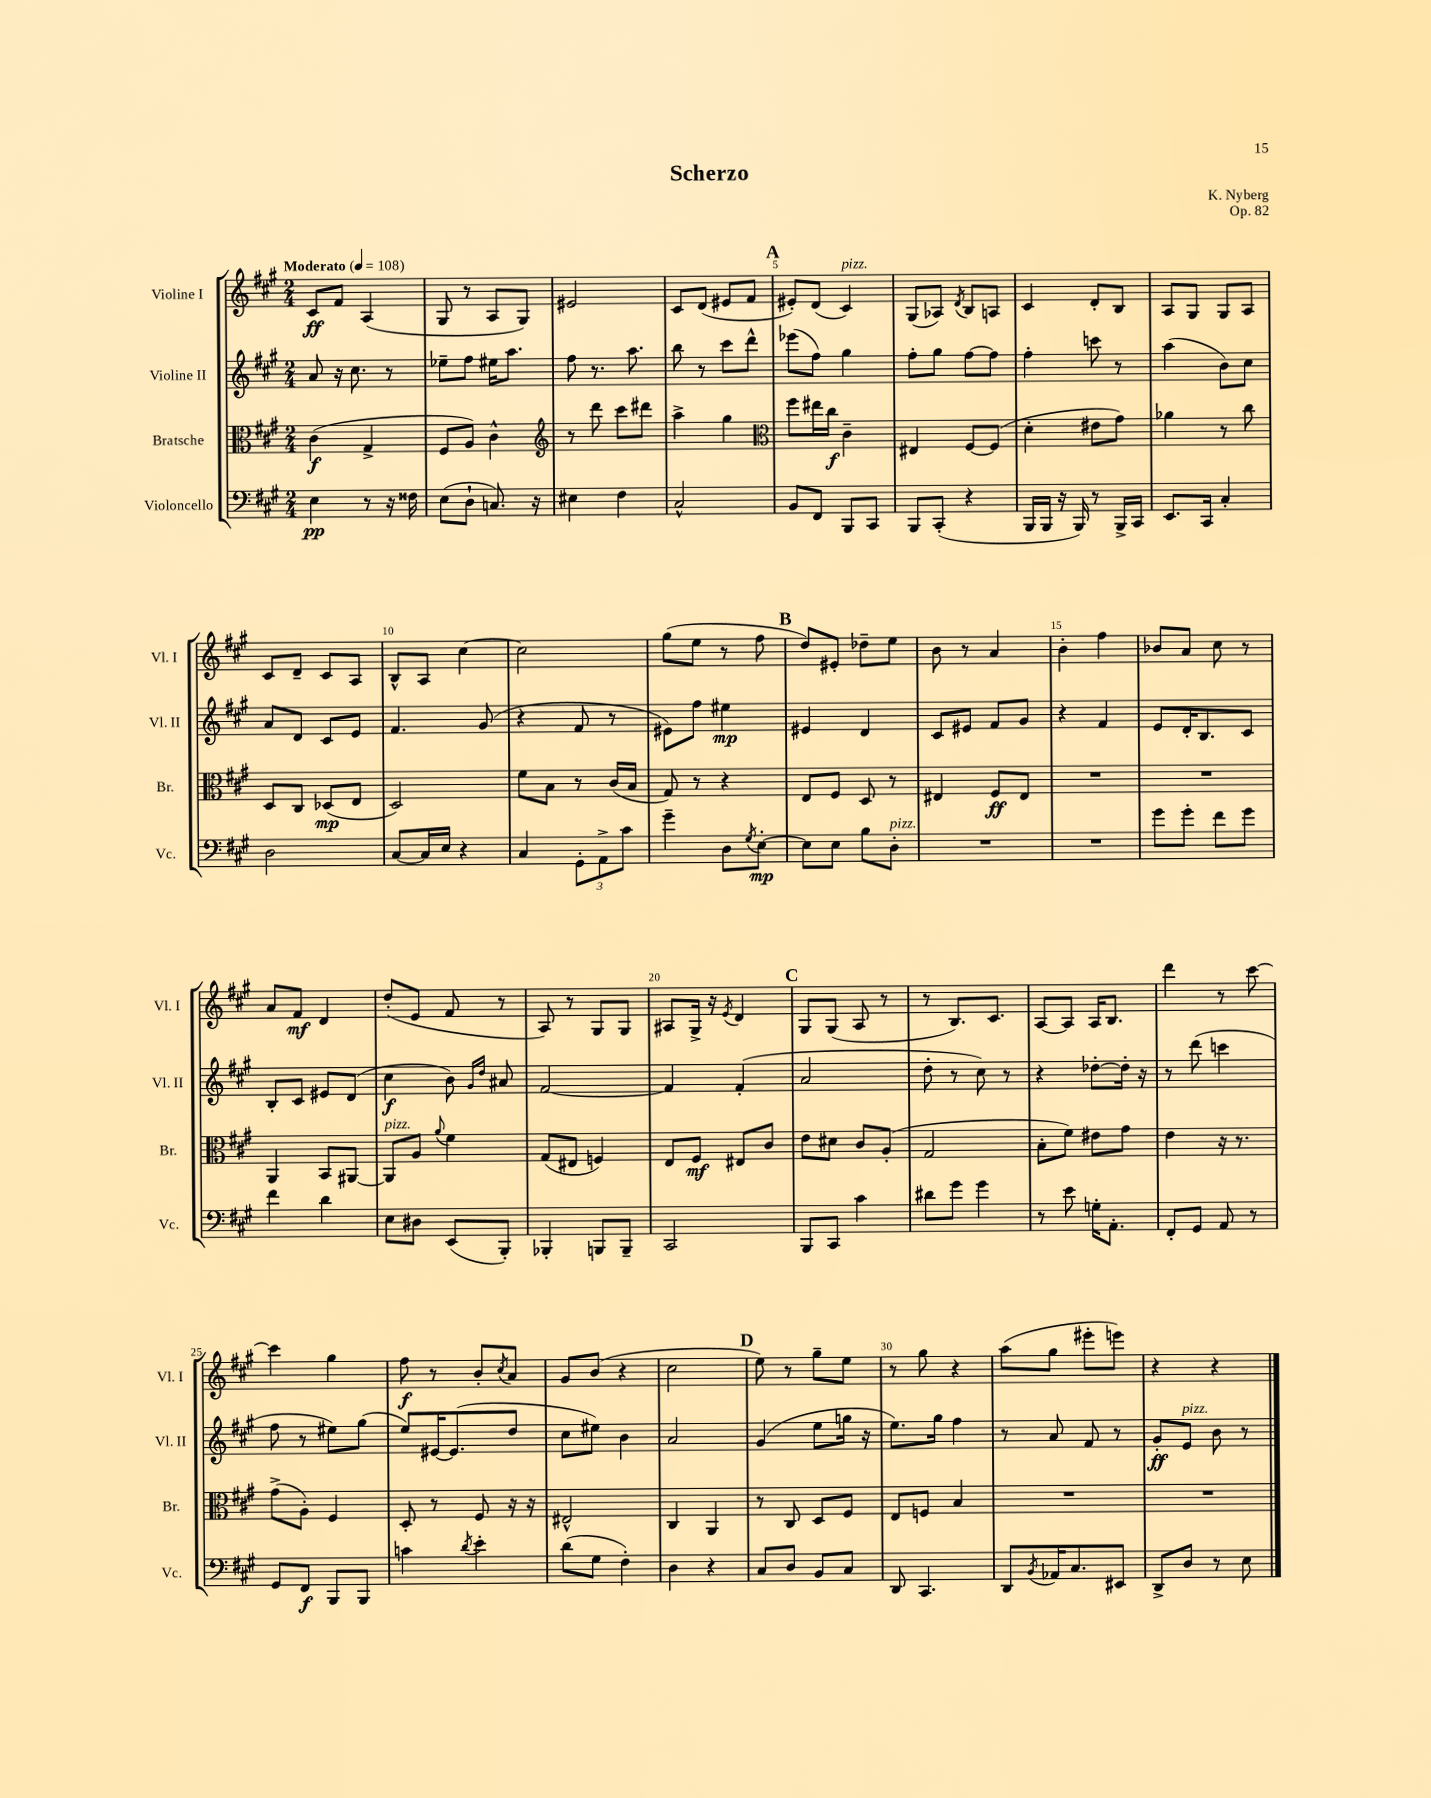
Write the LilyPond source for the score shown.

\header { title = "Scherzo" composer = "K. Nyberg" opus = "Op. 82" }
<<
\new StaffGroup <<
\new Staff = "s0" \with { instrumentName = "Violine I" shortInstrumentName = "Vl. I" } {
    \clef treble \key a \major \numericTimeSignature \time 2/4 \tempo "Moderato" 4 = 108
    cis'8\ff fis'8 a4( |
    gis8 r8 a8 gis8) |
    eis'2 |
    cis'8 d'8( eis'8 fis'8 |
    \mark \markup { \bold "A" } eis'8-.) d'8( cis'4^\markup { \italic "pizz." }) |
    gis8( aes8) \acciaccatura { d'8 } b8 a8 |
    cis'4 d'8-. b8 |
    a8 gis8 gis8 a8 |
    cis'8 d'8-- cis'8 a8 |
    b8-^ a8 cis''4~ |
    cis''2 |
    gis''8( e''8 r8 fis''8 |
    \mark \markup { \bold "B" } d''8) eis'8-. des''8-- e''8 |
    b'8 r8 a'4 |
    b'4-. fis''4 |
    bes'8 a'8 cis''8 r8 |
    a'8 fis'8\mf d'4 |
    d''8-.( e'8 fis'8 r8 |
    a8) r8 gis8 gis8 |
    ais8 gis16-> r16 \acciaccatura { e'8 } d'4 |
    \mark \markup { \bold "C" } gis8 gis8( a8 r8 |
    r8 b8.) cis'8. |
    a8~ a8 a16 b8. |
    d'''4 r8 cis'''8~ |
    cis'''4 gis''4 |
    fis''8\f r8 b'8-. \acciaccatura { cis''8 } a'8 |
    gis'8 b'8( r4 |
    cis''2 |
    \mark \markup { \bold "D" } e''8) r8 gis''8-- e''8 |
    r8 gis''8 r4 |
    a''8( gis''8 eis'''8-. e'''8) |
    r4 r4 \bar "|." |
}
\new Staff = "s1" \with { instrumentName = "Violine II" shortInstrumentName = "Vl. II" } {
    \clef treble \key a \major \numericTimeSignature \time 2/4
    a'8 r16 cis''8. r8 |
    ees''8-- fis''8 eis''16 a''8. |
    fis''8 r8. a''8. |
    b''8 r8 cis'''8 d'''8-^ |
    \mark \markup { \bold "A" } ees'''8( fis''8) gis''4 |
    fis''8-. gis''8 fis''8~ fis''8 |
    fis''4-. c'''8 r8 |
    a''4( b'8) cis''8 |
    a'8 d'8 cis'8 e'8 |
    fis'4. gis'8( |
    r4 fis'8 r8 |
    eis'8) fis''8 eis''4\mp |
    \mark \markup { \bold "B" } eis'4 d'4 |
    cis'8 eis'8 fis'8 gis'8 |
    r4 fis'4 |
    e'8 d'16-. b8. cis'8 |
    b8-. cis'8 eis'8 d'8( |
    cis''4\f b'8) \grace { gis'16 d''16 } ais'8 |
    fis'2~ |
    fis'4 fis'4-.( |
    \mark \markup { \bold "C" } a'2 |
    d''8-. r8 cis''8) r8 |
    r4 des''8~-. des''16-. r16 |
    r8 d'''8( c'''4 |
    fis''8 r8 eis''8) gis''8( |
    e''8) eis'16~ eis'8.( d''8 |
    cis''8 eis''8) b'4 |
    a'2 |
    \mark \markup { \bold "D" } gis'4( e''8 g''16 r16 |
    e''8.) gis''16 fis''4 |
    r8 a'8 fis'8 r8 |
    gis'8-.\ff e'8^\markup { \italic "pizz." } b'8 r8 \bar "|." |
}
\new Staff = "s2" \with { instrumentName = "Bratsche" shortInstrumentName = "Br." } {
    \clef alto \key a \major \numericTimeSignature \time 2/4
    cis'4\f( gis4-> |
    fis8 a8) cis'4-^ |
    \clef treble r8 d'''8 cis'''8 dis'''8 |
    a''4-> gis''4 |
    \mark \markup { \bold "A" } \clef alto fis''8 eis''16 cis''16\f cis'4-- |
    eis4 fis8~ fis8( |
    d'4-. eis'8 gis'8) |
    aes'4 r8 cis''8 |
    d8 cis8 des8\mp( e8 |
    d2) |
    fis'8 b8 r8 cis'16( b16 |
    gis8) r8 r4 |
    \mark \markup { \bold "B" } e8 fis8 d8 r8 |
    eis4 fis8\ff eis8 |
    R2 |
    R2 |
    a,4 b,8 ais,8~ |
    ais,8^\markup { \italic "pizz." } a8 \appoggiatura { a'8 } fis'4 |
    gis8( eis8 f4) |
    e8 fis8\mf eis8 cis'8 |
    \mark \markup { \bold "C" } e'8 dis'8 cis'8 a8-.( |
    gis2 |
    b8-. fis'8) eis'8 gis'8 |
    e'4 r16 r8. |
    gis'8->( a8-.) fis4 |
    d8-. r8 fis8 r16 r16 |
    eis2-^ |
    cis4 a,4 |
    \mark \markup { \bold "D" } r8 cis8 d8 fis8 |
    e8 f8 b4 |
    R2 |
    R2 \bar "|." |
}
\new Staff = "s3" \with { instrumentName = "Violoncello" shortInstrumentName = "Vc." } {
    \clef bass \key a \major \numericTimeSignature \time 2/4
    e4\pp r8 r16 fisis16 |
    e8( d8-! c8.) r16 |
    eis4 fis4 |
    cis2-^ |
    \mark \markup { \bold "A" } b,8 fis,8 b,,8 cis,8 |
    b,,8 cis,8-.( r4 |
    b,,16 b,,16 r16 b,,16) r8 b,,16-> cis,16 |
    e,8. cis,16 cis4-. |
    d2 |
    cis8~ cis16 e16 r4 |
    cis4 \tuplet 3/2 { gis,8-. a,8-> cis'8 } |
    gis'4-- d8 \acciaccatura { gis8 } e8~-.\mp |
    \mark \markup { \bold "B" } e8 e8 b8 d8-.^\markup { \italic "pizz." } |
    R2 |
    R2 |
    gis'8 gis'8-. fis'8 gis'8 |
    fis'4 d'4 |
    e8 dis8 e,8( b,,8-.) |
    bes,,4-. b,,8 b,,8-- |
    cis,2 |
    \mark \markup { \bold "C" } b,,8 cis,8 cis'4 |
    dis'8 gis'8 gis'4 |
    r8 e'8 g16-. a,8.-. |
    fis,8-. gis,8 a,8 r8 |
    gis,8 fis,8\f b,,8 b,,8 |
    c'4 \acciaccatura { d'8 } e'4-. |
    d'8( gis8 fis4-.) |
    d4 r4 |
    \mark \markup { \bold "D" } cis8 d8 b,8 cis8 |
    d,8 cis,4. |
    d,8 \acciaccatura { b,8 } aes,16 cis8. eis,8 |
    d,8-> d8 r8 e8 \bar "|." |
}
>>
>>
\layout { \context { \Score \override BarNumber.break-visibility = ##(#f #t #t) barNumberVisibility = #(every-nth-bar-number-visible 5) } }
